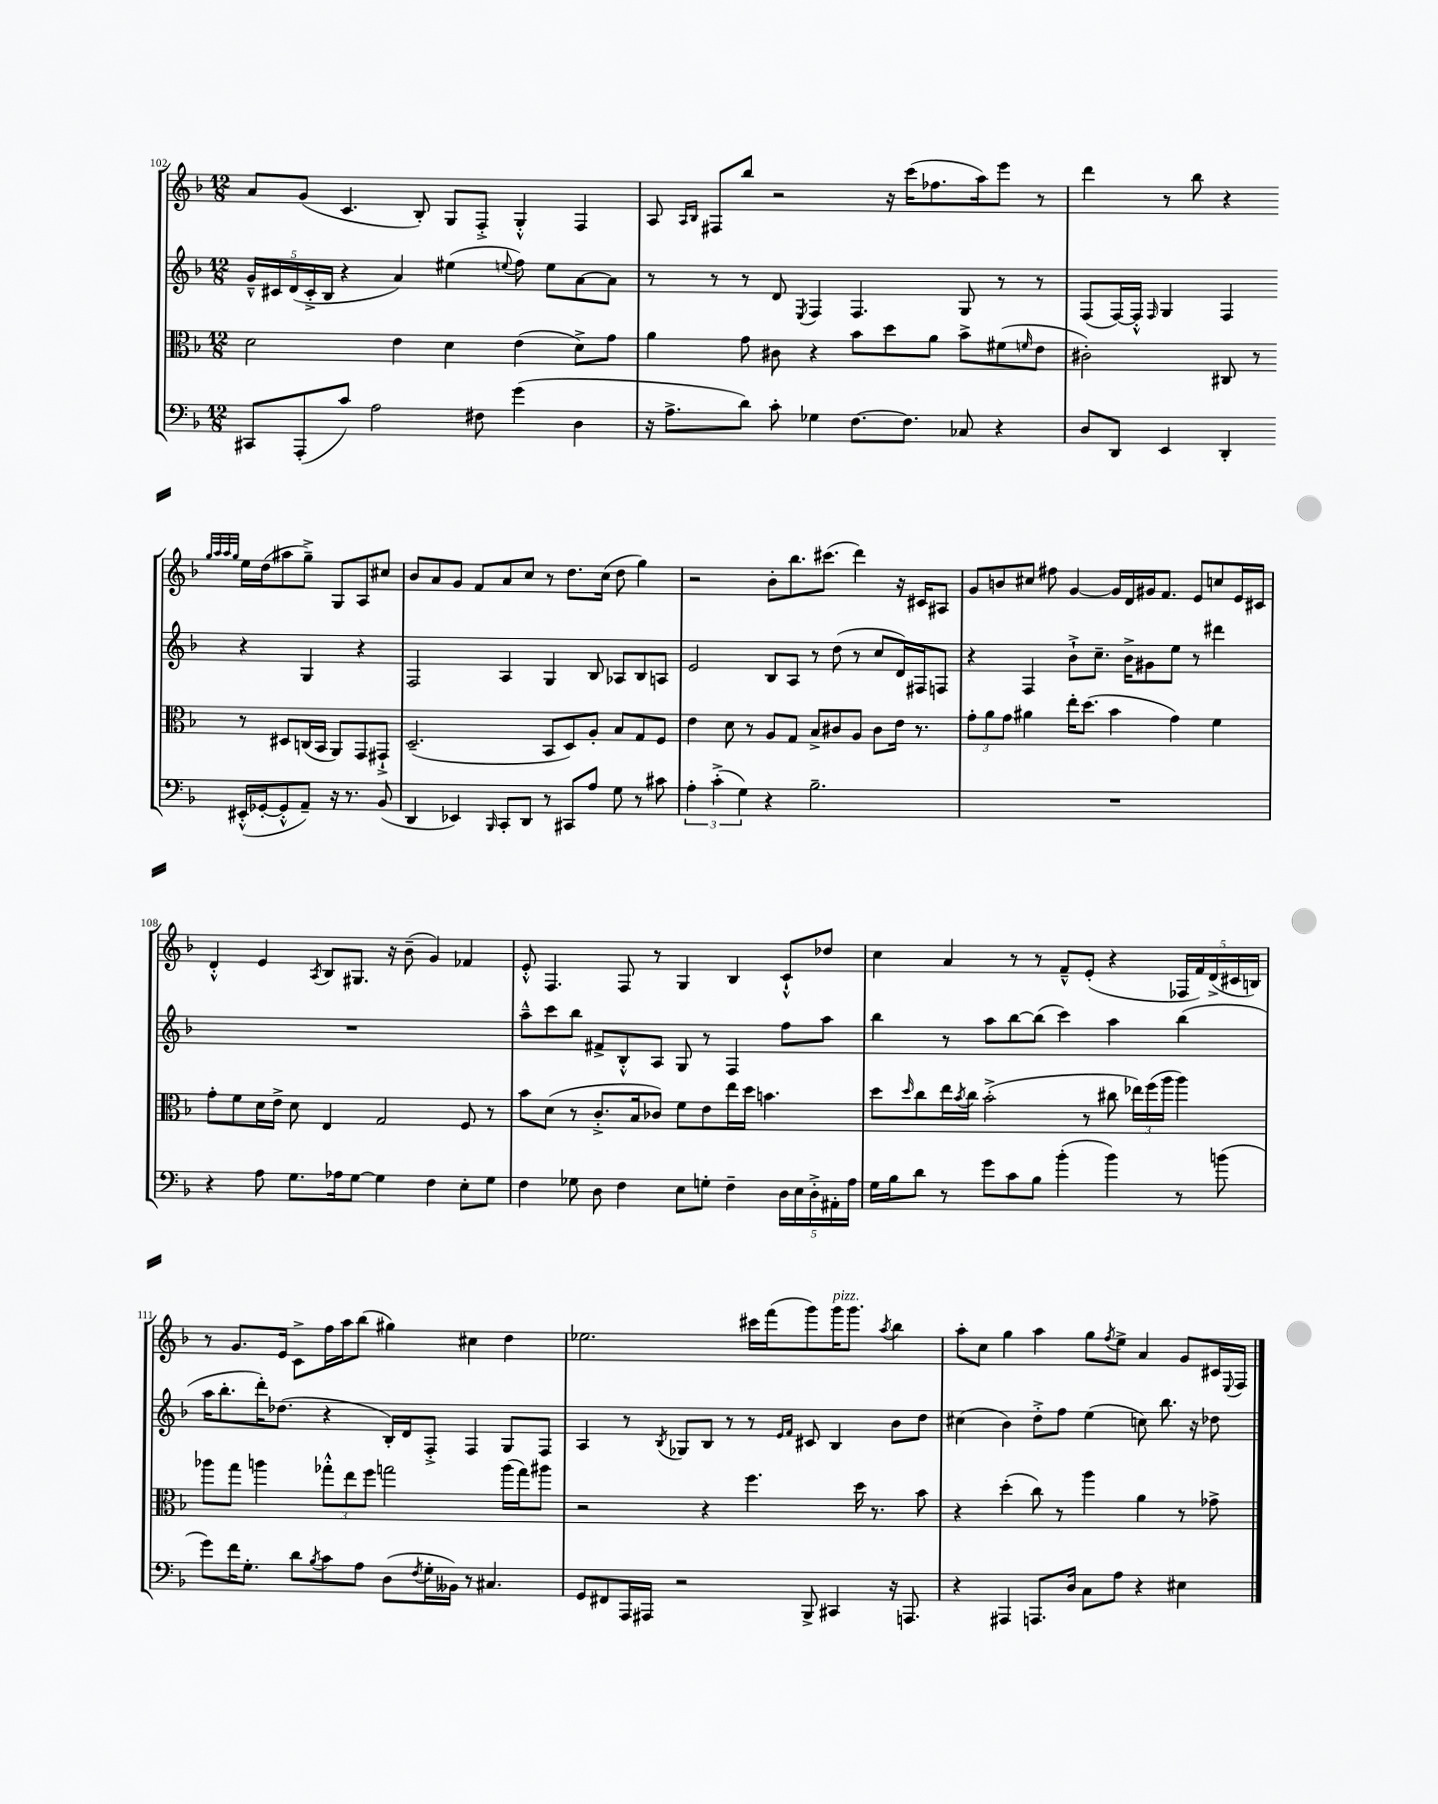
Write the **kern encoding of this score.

**kern	**kern	**kern	**kern
*staff4	*staff3	*staff2	*staff1
*clefF4	*clefC3	*clefG2	*clefG2
*k[b-]	*k[b-]	*k[b-]	*k[b-]
*M12/8	*M12/8	*M12/8	*M12/8
8CC#/L	2d\	20g~^^/LL	8a/L
.	.	20c#/	.
.	.	(20d/	.
(8AAA'/	.	.	(8g/J
.	.	20c#'^/	.
.	.	20B-/JJ	.
8c/J)	.	4r	4.c/
2A\	.	.	.
.	4e\	4a/)	.
.	.	.	8B-'/)
.	4d\	(4ee#\	8G/L
8F#\	.	.	8F'^/J
.	.	8qqee/	.
(4g\	(4e\	8ff\)	4G'^^/
.	.	8ee\L	.
4D\	8d^\L)	[8a\	4F/
.	8g\J	8a\]J	.
=	=	=	=
16r	4a\	8r	8A/
8.A^\L	.	.	.
.	.	.	16qqA/LL
.	.	.	16qqB-/JJ
.	.	8r	8F#/L
8d\J)	8g\	8r	8bb-/J
8c'\	8c#\	8d/	2r
.	.	8qE/	.
4G-\	4r	4F/	.
[8.F\L	8b-\L	4.F/	.
.	8dd\	.	16r
8.F\]J	.	.	(16ccc\LK
.	8a\J	.	8.ff-\
8C-/	8b-^\L	8G/	.
.	.	.	16aa\k)
4r	(8f#\	8r	8eee\J
.	16qqf/	.	.
.	8e\J	8r	8r
=	=	=	=
8D/L	2c#'\)	(8F/L	4ddd\
8DD/J	.	[16F/L)	.
.	.	16F'^^/]JJ	.
.	.	16qqF/	.
4EE/	.	4G/	8r
.	.	.	8bb-\
4DD'/	8C#/	4F/	4r
.	8r	.	.
.	.	.	32qqgg/LLL
.	.	.	32qqaa/
.	.	.	32qqaa/
.	.	.	32qqgg/JJJ
(16EE#'^^/LL	8r	4r	16ee\LL
[16GG-'/J	.	.	(16dd\J
8GG-'^^/]	8D#/L	.	8aa#\
8AA~/J)	(16C/L	4G/	8gg~^\J)
.	16BB-/JJ	.	.
16r	8AA/L)	.	8G/L
8.r	.	.	.
.	8GG/	4r	8A/
(8BB-/	8GG#`^/J	.	8cc#/J
=	=	=	=
4DD/	(2.D~/	2F/	8b-/L
.	.	.	8a/
4EE-/)	.	.	8g/J
.	.	.	8f/L
16qqBBB-/	.	.	.
8CC'/L	.	4A/	8a/
8DD/J	.	.	8cc/J
8r	8BB-/L	4G/	8r
8CC#/L	8D/)	.	8.dd\L
8A/J	8A'/J	8B-/	.
.	.	.	(16cc\Jk
8G\	8B-/L	8A-/L	8dd\
8r	8G/	8B-/	4gg\)
8c#\	8F/J	8A/J	.
=	=	=	=
6A'\	4e\	2e/	2r
(6c'^\	.	.	.
.	8d\	.	.
6G\)	.	.	.
.	8r	.	.
4r	8A/L	8B-/L	8b-'\L
.	8G/J	8A/J	8.bb-\
2.B-~\	8B-^/L	8r	.
.	.	.	(8.ccc#\J
.	8c#/	(8dd\	.
.	8A/J	8r	4ddd\)
.	8c#\L	8cc/L	.
.	16e\Jk	16d/L)	16r
.	8.r	16F#/J	16c#/LK
.	.	8F/J	8A#/J
=	=	=	=
1.r	12g'\L	4r	8g/L
.	12a\	.	.
.	.	.	8b/
.	12g\J	.	.
.	4a#\	4F/	8cc#/J
.	.	.	8ff#\
.	16ee'\LK	8b-`^\L	[4g/
.	(8.dd\J	.	.
.	.	8.cc~\J	.
.	4b-\	.	16g/]LL
.	.	16b-^\LK	16d/
.	.	8g#\	16g#/J
.	.	.	8.f/J
.	4g\)	8ee\J	.
.	.	8r	8e/L
.	4f\	4ddd#\	8cc/
.	.	.	16e/L
.	.	.	16c#/JJ
=	=	=	=
4r	8g'\L	1.r	4d'^^/
.	8f\	.	.
8A\	16d\L	.	4e/
.	16e^\JJ	.	.
8.G\L	8d\	.	.
.	.	.	8qA/
.	4E/	.	8B-/L
16A-\k	.	.	.
[8G\J	.	.	8.G#/J
4G\]	2G/	.	.
.	.	.	16r
.	.	.	(8b-~\
4F\	.	.	4g/)
8E'\L	8F/	.	4f-/
8G\J	8r	.	.
=	=	=	=
4F\	8b-\L	8aa~^^\L	8e'^^/
.	(8d\J	8ccc\	4.F/
8G-\	8r	8bb-\J	.
8D\	8.c'^/L	8f#^/L	.
4F\	.	8B-'^^/	8F/
.	16B-/k	.	.
.	8c-/J)	8A/J	8r
8E\L	8f\L	8G/	4G/
8G'\J	8e\	8r	.
4F~\	16ee\L	4F/	4B-/
.	16dd\JJ	.	.
.	4.b\	.	.
20D\LL	.	8ff\L	8c`^^/L
20E\	.	.	.
20D'^\	.	.	.
.	.	8aa\J	8dd-/J
20AA#'\	.	.	.
20A\JJ	.	.	.
=	=	=	=
16G\LL	8dd\L	4bb-\	4cc\
16B-\J	.	.	.
.	16qqdd/	.	.
8d\J	8cc\	.	.
8r	16ee\L	8r	4a/
.	8qb-/	.	.
.	16cc\JJ	.	.
8g\L	(2b-'^\	8aa\L	.
8c\	.	[8bb-\	8r
8B-\J	.	(8bb-\]J	8r
(4b-'\	.	4ccc\)	8f~^^/L
.	8r	.	(8e'/J
4b-\)	8cc#\	4aa\	4r
.	24ee-\LL)	.	.
.	(24ff\	.	.
.	24aa\JJ	.	.
8r	4aa\)	(4bb-\	20F-/LL
.	.	.	20f/)
.	.	.	(20d^/
(8b\	.	.	.
.	.	.	20c#/
.	.	.	20B/JJ)
=	=	=	=
8g\L)	8aa-\L	16aa\LK	8r
.	.	8.bb-'\	.
16f\K	8gg\J	.	8.g/L
8.G'\J	.	.	.
.	4aa\	16ddd'\K)	.
.	.	(8.dd-\J	16e/Jk
8d\L	.	.	8c^\L
8qB-/	.	.	.
8c\	12gg-'^^\L	4r	16ff\L
.	.	.	16aa\J
.	12ee\	.	.
8A\J	.	.	(8bb-\J
.	12ff\J	.	.
(8D\L	2gg\	16B-'/LL)	4gg#\)
.	.	16d/J	.
8qF/	.	.	.
16G'\L	.	8F'^/J	.
16BB--\JJ)	.	.	.
8r	.	4F/	4cc#\
4.C#/	.	.	.
.	(16aa\LL	8G/L	4dd\
.	16gg\J)	.	.
.	8aa#\J	8F/J	.
=	=	=	=
8GG/L	2r	4A/	2.ee-\
8FF#/	.	.	.
16AAA/L	.	8r	.
16AAA#/JJ	.	.	.
.	.	8qB-/	.
2r	.	8G-/L	.
.	4r	8B-/J	.
.	.	8r	.
.	4.ff\	8r	16ccc#\LL
.	.	.	(16fff\J
.	.	16qqe/LL	.
.	.	16qqf/JJ	.
8BBB-^/	.	8c#/	8ggg\)
4CC#/	.	4B-/	16ggg\K
.	.	.	8.ggg\J
.	16dd\	.	.
.	8.r	.	.
.	.	.	8qaa/
16r	.	8b-\L	4bb-\
8.AAA/	.	.	.
.	8b-\	8dd\J	.
=	=	=	=
4r	4r	(4cc#\	8aa'\L
.	.	.	8cc\J
4AAA#/	(4dd'\	4b-\)	4gg\
8.AAA/L	8cc\)	8dd'^\L	4aa\
.	8r	8ff\J	.
16D/Jk	.	.	.
8C\L	4aa\	(4ee\	8gg\L
.	.	.	8qff/
8A\J	.	.	8ee^\J
4r	4a\	8cc\)	4a/
.	.	8.bb-\	.
4E#\	8r	.	8g/L
.	.	16r	.
.	8g-^\	8dd-\	16c#/L
.	.	.	8qqE/
.	.	.	16F/JJ
==	==	==	==
*-	*-	*-	*-
